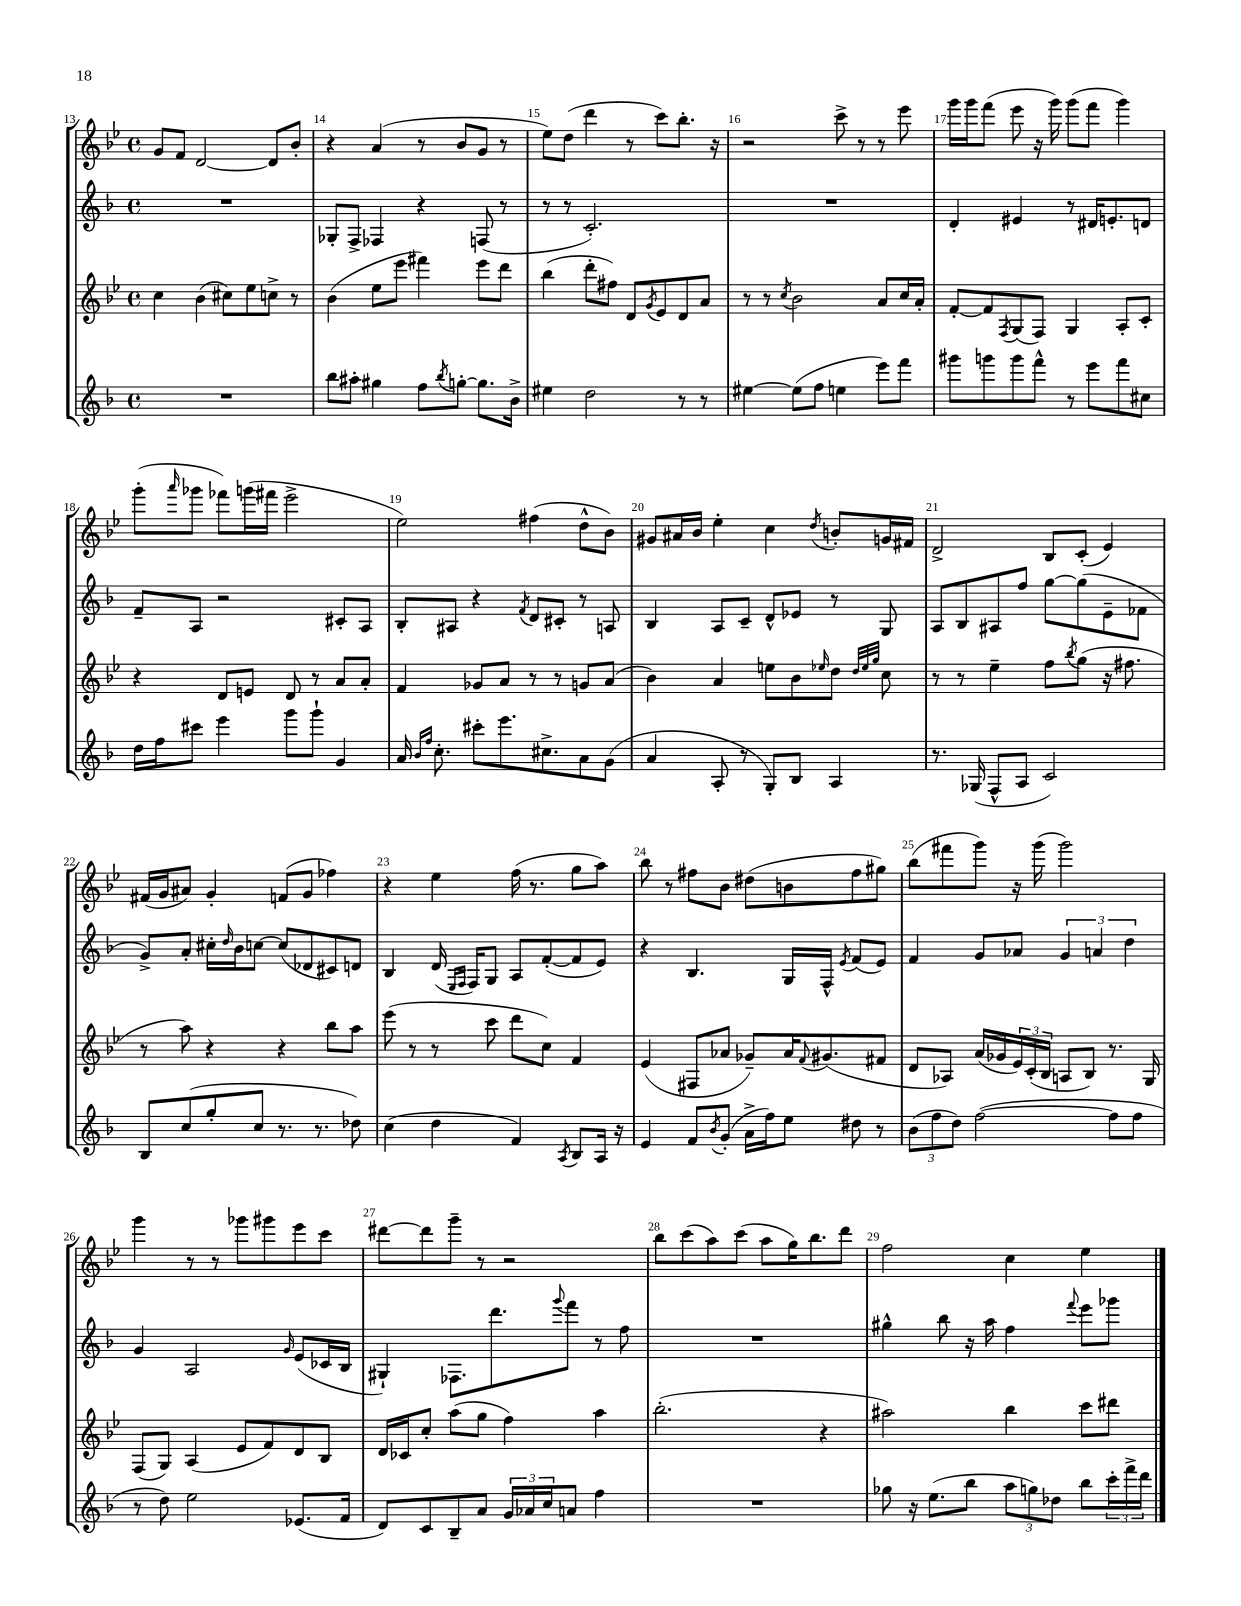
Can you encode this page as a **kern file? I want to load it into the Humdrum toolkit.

**kern	**kern	**kern	**kern
*staff4	*staff3	*staff2	*staff1
*clefG2	*clefG2	*clefG2	*clefG2
*k[b-]	*k[b-e-]	*k[b-]	*k[b-e-]
*M4/4	*M4/4	*M4/4	*M4/4
*met(c)	*met(c)	*met(c)	*met(c)
1r	4cc	1r	8g
.	.	.	8f
.	(4b-	.	[2d
.	8cc#)	.	.
.	8ee-	.	.
.	8cc^	.	8d]
.	8r	.	8b-'
=	=	=	=
8bb-	(4b-	8G-'	4r
8aa#'	.	8F^	.
4gg#	8ee-	4F-	(4a
.	8eee-	.	.
8ff	4fff#)	4r	8r
8qbb-	.	.	.
[8gg'	.	.	8b-
8.gg]	8eee-	(8F	8g
.	8ddd	8r	8r
16b-^	.	.	.
=	=	=	=
4ee#	(4bb-	8r	8ee-)
.	.	8r	(8dd
2dd	8ddd'	2.c')	4ddd
.	8ff#)	.	.
.	8d	.	8r
.	8qg	.	.
.	8e-	.	8ccc)
8r	8d	.	8.bb-'
8r	8a	.	.
.	.	.	16r
=	=	=	=
[4ee#	8r	1r	2r
.	8r	.	.
.	8qcc	.	.
(8ee#]	2b-	.	.
8ff	.	.	.
4ee	.	.	8ccc^
.	.	.	8r
8eee)	8a	.	8r
8fff	16cc	.	8eee-
.	16a'	.	.
=	=	=	=
8ggg#	[8f'	4d'	16ggg
.	.	.	16ggg
8ggg	8f]	.	(8fff
.	8qF	.	.
8ggg	(8G	4e#	8eee-
8fff^^	8F)	.	16r
.	.	.	16ggg)
8r	4G	8r	(8ggg
8eee	.	16d#	8fff
.	.	8.e'	.
8fff	8A'	.	4ggg)
8cc#	8c'	8d	.
=	=	=	=
16dd	4r	8f~	(8ggg'
16ff	.	.	.
.	.	.	16qqaaa
8ccc#	.	8A	8ggg-
4eee	8d	2r	8fff-)
.	8e	.	(16ggg
.	.	.	16fff#
8ggg	8d	.	2eee-^
8ggg`	8r	.	.
4g	8a	8c#'	.
.	8a'	8A	.
=	=	=	=
16a	4f	8B-'	2ee-)
16qqb-	.	.	.
16qqff	.	.	.
8.cc'	.	.	.
.	.	8A#	.
8ccc#'	8g-	4r	.
8.eee	8a	.	.
.	.	8qf	.
.	8r	8d	(4ff#
8.cc#^	.	.	.
.	8r	8c#'	.
8a	8g	8r	8dd^^
(8g	(8a	8A	8b-)
=	=	=	=
4a	4b-)	4B-	8g#
.	.	.	16a#
.	.	.	16b-
8A'	4a	8A	4ee-'
8r	.	8c~	.
8G')	8ee	8d^^	4cc
8B-	8b-	8e-	.
.	16qqee-	.	8qdd
4A	8dd	8r	8b'
.	32qqdd	.	.
.	32qqee-	.	.
.	32qqgg	.	.
.	8cc	8G	16g
.	.	.	16f#
=	=	=	=
8.r	8r	8A	2d^
.	8r	8B-	.
(16G-	.	.	.
8F^^	4ee-~	8A#	.
8A	.	8ff	.
2c)	8ff	[8gg	8B-
.	8qbb-	.	.
.	(8gg	(8gg]	(8c'
.	16r	8e~	4e-)
.	8.ff#	.	.
.	.	8f-	.
=	=	=	=
8B-	8r	8g^)	(16f#
.	.	.	16g
(8cc	8aa)	8a'	8a#)
8gg'	4r	16cc#'	4g'
.	.	16qqdd	.
.	.	16b-	.
8cc	.	[8cc	.
8.r	4r	(8cc]	(8f
.	.	8d-	8g
8.r	.	.	.
.	8bb-	8c#)	4ff-)
8dd-)	8aa	8d	.
=	=	=	=
(4cc	(8eee-	4B-	4r
.	8r	.	.
4dd	8r	(16d	4ee-
.	.	16qqE	.
.	.	16qqF	.
.	.	16F)	.
.	8ccc	8G	.
4f)	8ddd	8A	(16ff
.	.	.	8.r
.	8cc)	([8f'	.
8qA	.	.	.
8B-	4f	8f]	8gg
16A	.	8e)	8aa)
16r	.	.	.
=	=	=	=
4e	(4e-	4r	8bb-
.	.	.	8r
8f	8F#	4.B-	8ff#
8qb-	.	.	.
(8g'	8a-	.	8b-
16a^	8g-~)	.	(8dd#
16ff)	.	.	.
8ee	16a-	16G	8b
.	8qqf	.	.
.	(8.g#	16F^^	.
.	.	8qe	.
8dd#	.	(8f	8ff#
8r	8f#	8e)	8gg#)
=	=	=	=
(12b-	8d	4f	(8bb-
12ff	.	.	.
.	8A-)	.	8fff#
12dd)	.	.	.
([2ff	(16a	8g	8ggg)
.	16g-	.	.
.	24e-)	8a-	16r
.	(24c'	.	.
.	.	.	(16ggg
.	24B-	.	.
.	8A	6g	2ggg)
.	8B-)	.	.
.	.	6a	.
8ff]	8.r	.	.
.	.	6dd	.
8ff	.	.	.
.	16G	.	.
=	=	=	=
8r	(8F	4g	4ggg
8dd)	8G)	.	.
2ee	(4A	2A	8r
.	.	.	8r
.	8e-	.	8ggg-
.	8f)	.	8ggg#
.	.	16qqg	.
(8.e-	8d	(8e	8eee-
.	8B-	16c-	8ccc
16f	.	16B-	.
=	=	=	=
8d)	16d	4G#`)	[8ddd#
.	16c-	.	.
8c	8cc'	.	8ddd#]
8B-~	(8aa	8.F-	8ggg~
8a	8gg	.	8r
.	.	8.ddd	.
24g	4ff)	.	2r
24a-	.	.	.
24cc	.	.	.
.	.	8qqggg	.
8a	.	8fff	.
4ff	4aa	8r	.
.	.	8ff	.
=	=	=	=
1r	(2.bb-'	1r	8bb-
.	.	.	(8ccc
.	.	.	8aa)
.	.	.	(8ccc
.	.	.	8aa
.	.	.	16gg)
.	.	.	8.bb-
.	4r	.	.
.	.	.	8ddd
=	=	=	=
8gg-	2aa#)	4gg#^^	2ff
16r	.	.	.
(8.ee	.	.	.
.	.	8bb-	.
8bb-	.	16r	.
.	.	16aa	.
12aa	4bb-	4ff	4cc
12gg)	.	.	.
12dd-	.	.	.
.	.	8qqfff	.
8bb-	8ccc	8eee	4ee-
24ccc'	8ddd#	8ggg-	.
24fff^	.	.	.
24ddd	.	.	.
==	==	==	==
*-	*-	*-	*-
